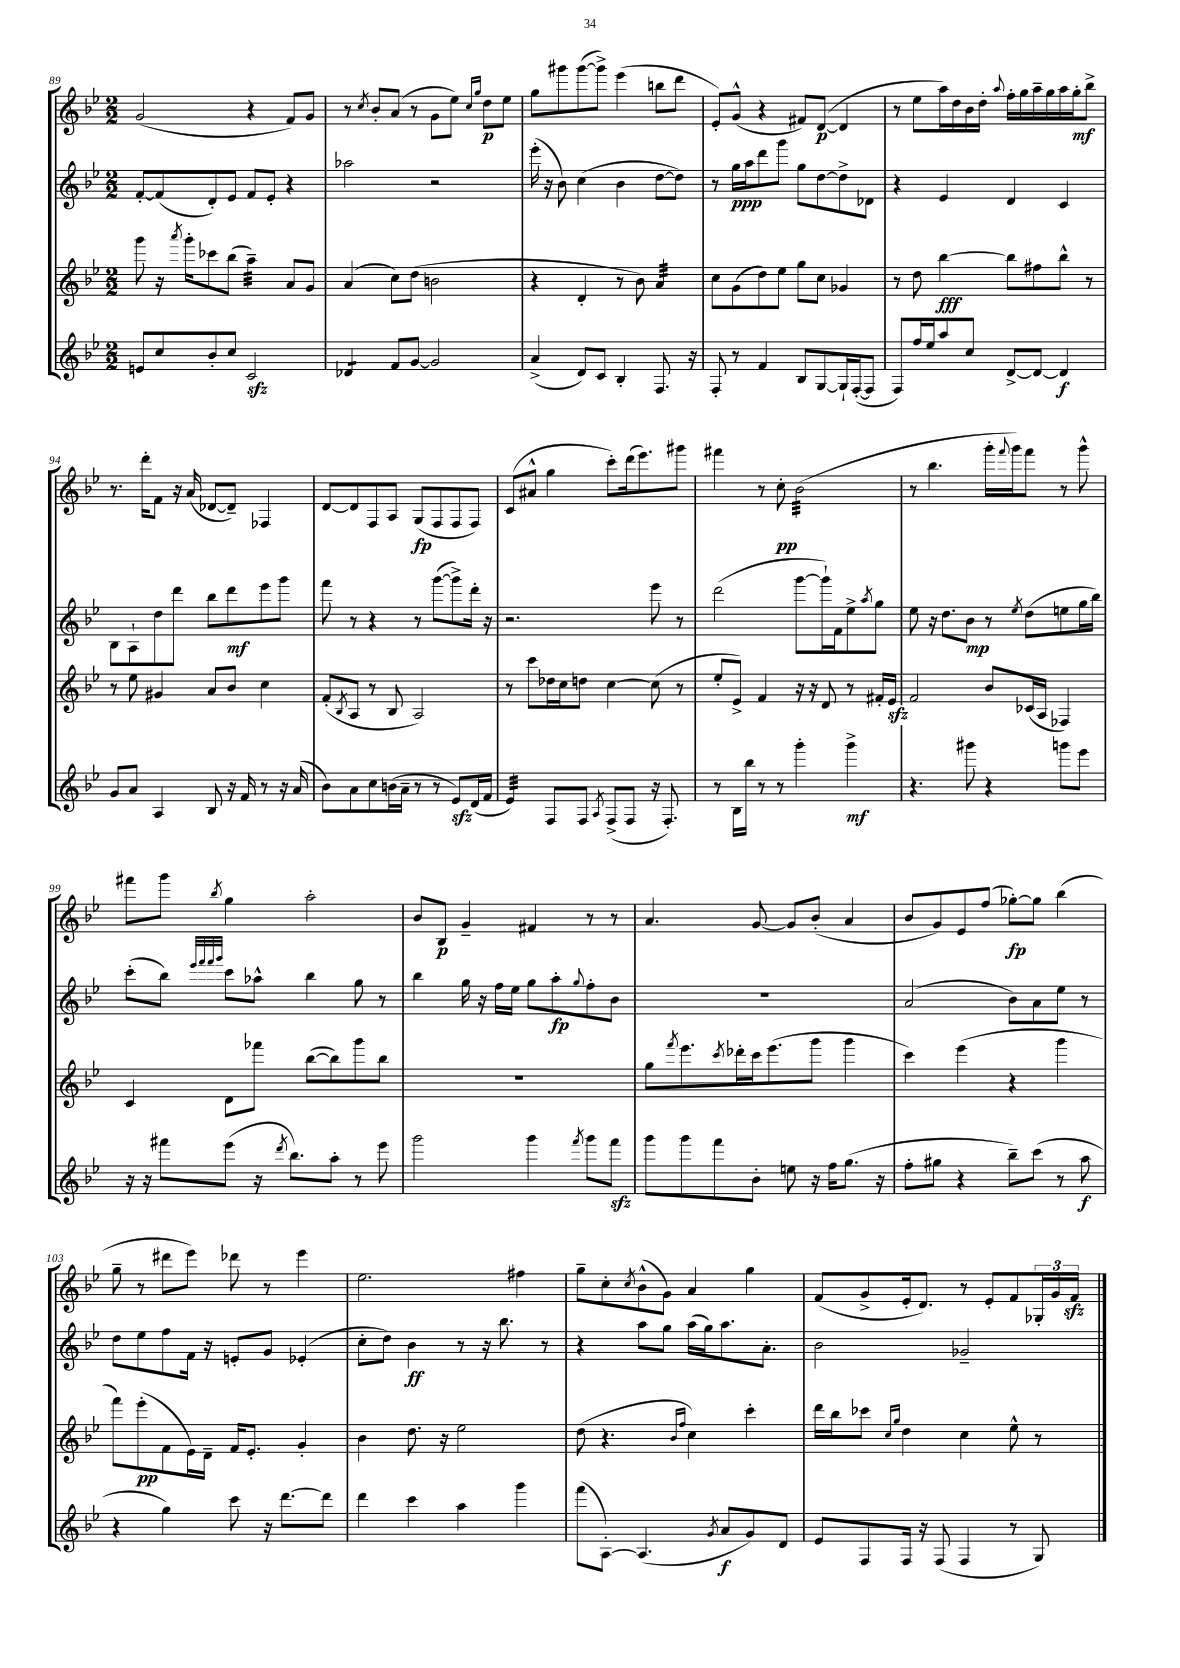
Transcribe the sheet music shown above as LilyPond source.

<<
\new StaffGroup <<
\new Staff = "s0" {
    \clef treble \key bes \major \numericTimeSignature \time 2/2
    g'2( r4 f'8) g'8 |
    r8 \acciaccatura { c''8 } bes'8-. a'8( r8 g'8 ees''8) \grace { c''16 g''16 } d''8\p ees''8 |
    g''8 gis'''8 gis'''8~( gis'''8->) ees'''4( b''8 d'''8 |
    ees'8-.) g'8-^( r4 fis'8) d'8~\p( d'4 |
    r8 ees''8 a''16) d''16 bes'16 d''16-. \appoggiatura { a''8 } f''16-. g''16 a''16-- g''16 a''16 g''16-.\mf bes''8-> |
    r8. d'''16-. f'8 r16 a'16( des'8~ des'8--) fes4 |
    d'8~ d'8 f8 a8 g8\fp( f8 f8 f8) |
    c'8( ais'8-^ g''4 c'''8-.) d'''16( ees'''8.) gis'''8 |
    fis'''4 r8 c''8-.\pp bes'2:32( |
    r8 bes''4. g'''16-. \appoggiatura { f'''8 } g'''16) f'''8 r8 g'''8-^ |
    fis'''8 g'''8 \acciaccatura { bes''8 } g''4 a''2-. |
    bes'8 bes8\p g'4-- fis'4 r8 r8 |
    a'4. g'8~ g'8 bes'8-.( a'4 |
    bes'8 g'8) ees'8 f''8( ges''8~-.\fp) ges''8 bes''4( |
    g''8-- r8 dis'''8 ees'''8) des'''8 r8 ees'''4 |
    ees''2. fis''4 |
    g''8-- c''8-. \acciaccatura { c''8 } bes'8-^( g'8) a'4 g''4 |
    f'8( g'8-> ees'16-. d'8.) r8 ees'8-. f'8 \tuplet 3/2 { ges16-. g'16 f'16\sfz } \bar "|." |
}
\new Staff = "s1" {
    \clef treble \key bes \major \numericTimeSignature \time 2/2
    f'8~-. f'8( d'8-.) ees'8 f'8 ees'8-. r4 |
    aes''2 r2 |
    ees'''16-.( r16 bes'8) c''4( bes'4 d''8~ d''8) |
    r8 g''16\ppp a''16 d'''8 g'''8 g''8 d''8~ d''8-> des'8 |
    r4 ees'4 d'4 c'4 |
    bes8 a8-! d''8 d'''8 bes''8 d'''8\mf ees'''8 g'''8 |
    f'''8 r8 r4 r8 g'''8~( g'''8->) d'''16-. r16 |
    r2. ees'''8 r8 |
    d'''2( g'''8~ g'''16-!) f'16 ees''8-> \acciaccatura { a''8 } g''8 |
    ees''8 r16 d''8. bes'8\mp r8 \acciaccatura { ees''8 } d''8( e''8 g''16 bes''16) |
    c'''8-.( bes''8) \grace { ees'''32 f'''32 f'''32 g'''32 } c'''8 aes''8-^ bes''4 g''8 r8 |
    bes''4 g''16 r16 f''16 ees''16 g''8 a''8-.\fp \appoggiatura { g''8 } f''8-. bes'8 |
    R1 |
    a'2( bes'8) a'8 ees''8 r8 |
    d''8 ees''8 f''8 f'16 r16 e'8-. g'8 ees'4-.( |
    c''8-. d''8) bes'4\ff r8 r16 bes''8. r8 |
    r4 a''8 g''8 a''16( g''16) a''8. a'8.-. |
    bes'2 ges'2-- \bar "|." |
}
\new Staff = "s2" {
    \clef treble \key bes \major \numericTimeSignature \time 2/2
    g'''8 r16 \acciaccatura { a'''8 } g'''16-. ces'''8 bes''8( a''4:32--) a'8 g'8 |
    a'4( c''8) d''8( b'2 |
    r4 d'4-. r8 bes'8) a'4:32 |
    c''8 g'8( d''8) ees''8 g''8 c''8 ges'4 |
    r8 d''8 bes''4~\fff bes''8 fis''8 bes''8-^ r8 |
    r8 ees''8 gis'4 a'8 bes'8 c''4 |
    f'8-.( \acciaccatura { bes8 } a8 r8 bes8 a2) |
    r8 c'''8 des''16 c''16 d''8 c''4~ c''8( r8 |
    ees''8-. ees'8->) f'4 r16 r16 d'8 r8 fis'16-. ees'16\sfz |
    f'2 bes'8 ces'16( a16 fes4) |
    c'4 d'8 fes'''8 bes''8~( bes''8) g'''8 bes''8 |
    R1 |
    g''8 \acciaccatura { f'''8 } ees'''8. \acciaccatura { c'''8 } des'''16-. c'''16 ees'''8.( g'''8 g'''4 |
    c'''4) ees'''4( r4 g'''4 |
    f'''8) ees'''8-.\pp( f'8 ees'16) d'16-- f'16 ees'8.-. g'4-. |
    bes'4 d''8. r16 ees''2 |
    d''8( r4. \grace { bes'16 f''16 } c''4) c'''4-. |
    d'''16 bes''16 ces'''8 \grace { c''16 g''16 } d''4 c''4 ees''8-^ r8 \bar "|." |
}
\new Staff = "s3" {
    \clef treble \key bes \major \numericTimeSignature \time 2/2
    e'8 c''8 bes'8-. c''8 c'2\sfz |
    des'4:8 f'8 g'8~ g'2 |
    a'4->( d'8) c'8 bes4-. f8. r16 |
    f8-. r8 f'4 bes8 g8~ g16-! f16~-.( f8 |
    f8) f''16 ees''16 a''8 c''8 d'8~-> d'8~ d'4\f |
    g'8 a'8 a4 bes8 r16 f'16 r8 r16 a'16( |
    bes'8) a'8 c''8 b'16( a'16-- r8 r8 ees'8\sfz) d'16( f'16 |
    ees'4:32) f8 f8 \acciaccatura { a8 } f8->( f8 r16 f8.-.) |
    r8 bes16 bes''16 r8 r8 g'''4-. g'''4->\mf |
    r4. gis'''8 r4 g'''8 ees'''8 |
    r16 r16 fis'''8 ees'''8( r16 \acciaccatura { d'''8 } bes''8.) a''8-. r8 ees'''8 |
    g'''2 g'''4 \acciaccatura { f'''8 } g'''8 f'''8\sfz |
    g'''8 g'''8 f'''8 bes'8-. e''8 r16 f''16 g''8.( r16 |
    f''8-. gis''8 r4 bes''8--) c'''8( r8 a''8\f |
    r4 g''4) c'''8 r16 d'''8.~ d'''8 |
    d'''4 c'''4 a''4 g'''4 |
    f'''8( a8~-.) a4.( \acciaccatura { g'8 } a'8\f g'8) d'8 |
    ees'8 f8 f16 r16 f8( f4 r8 g8) \bar "|." |
}
>>
>>
\layout { \context { \Score currentBarNumber = #89 } }
